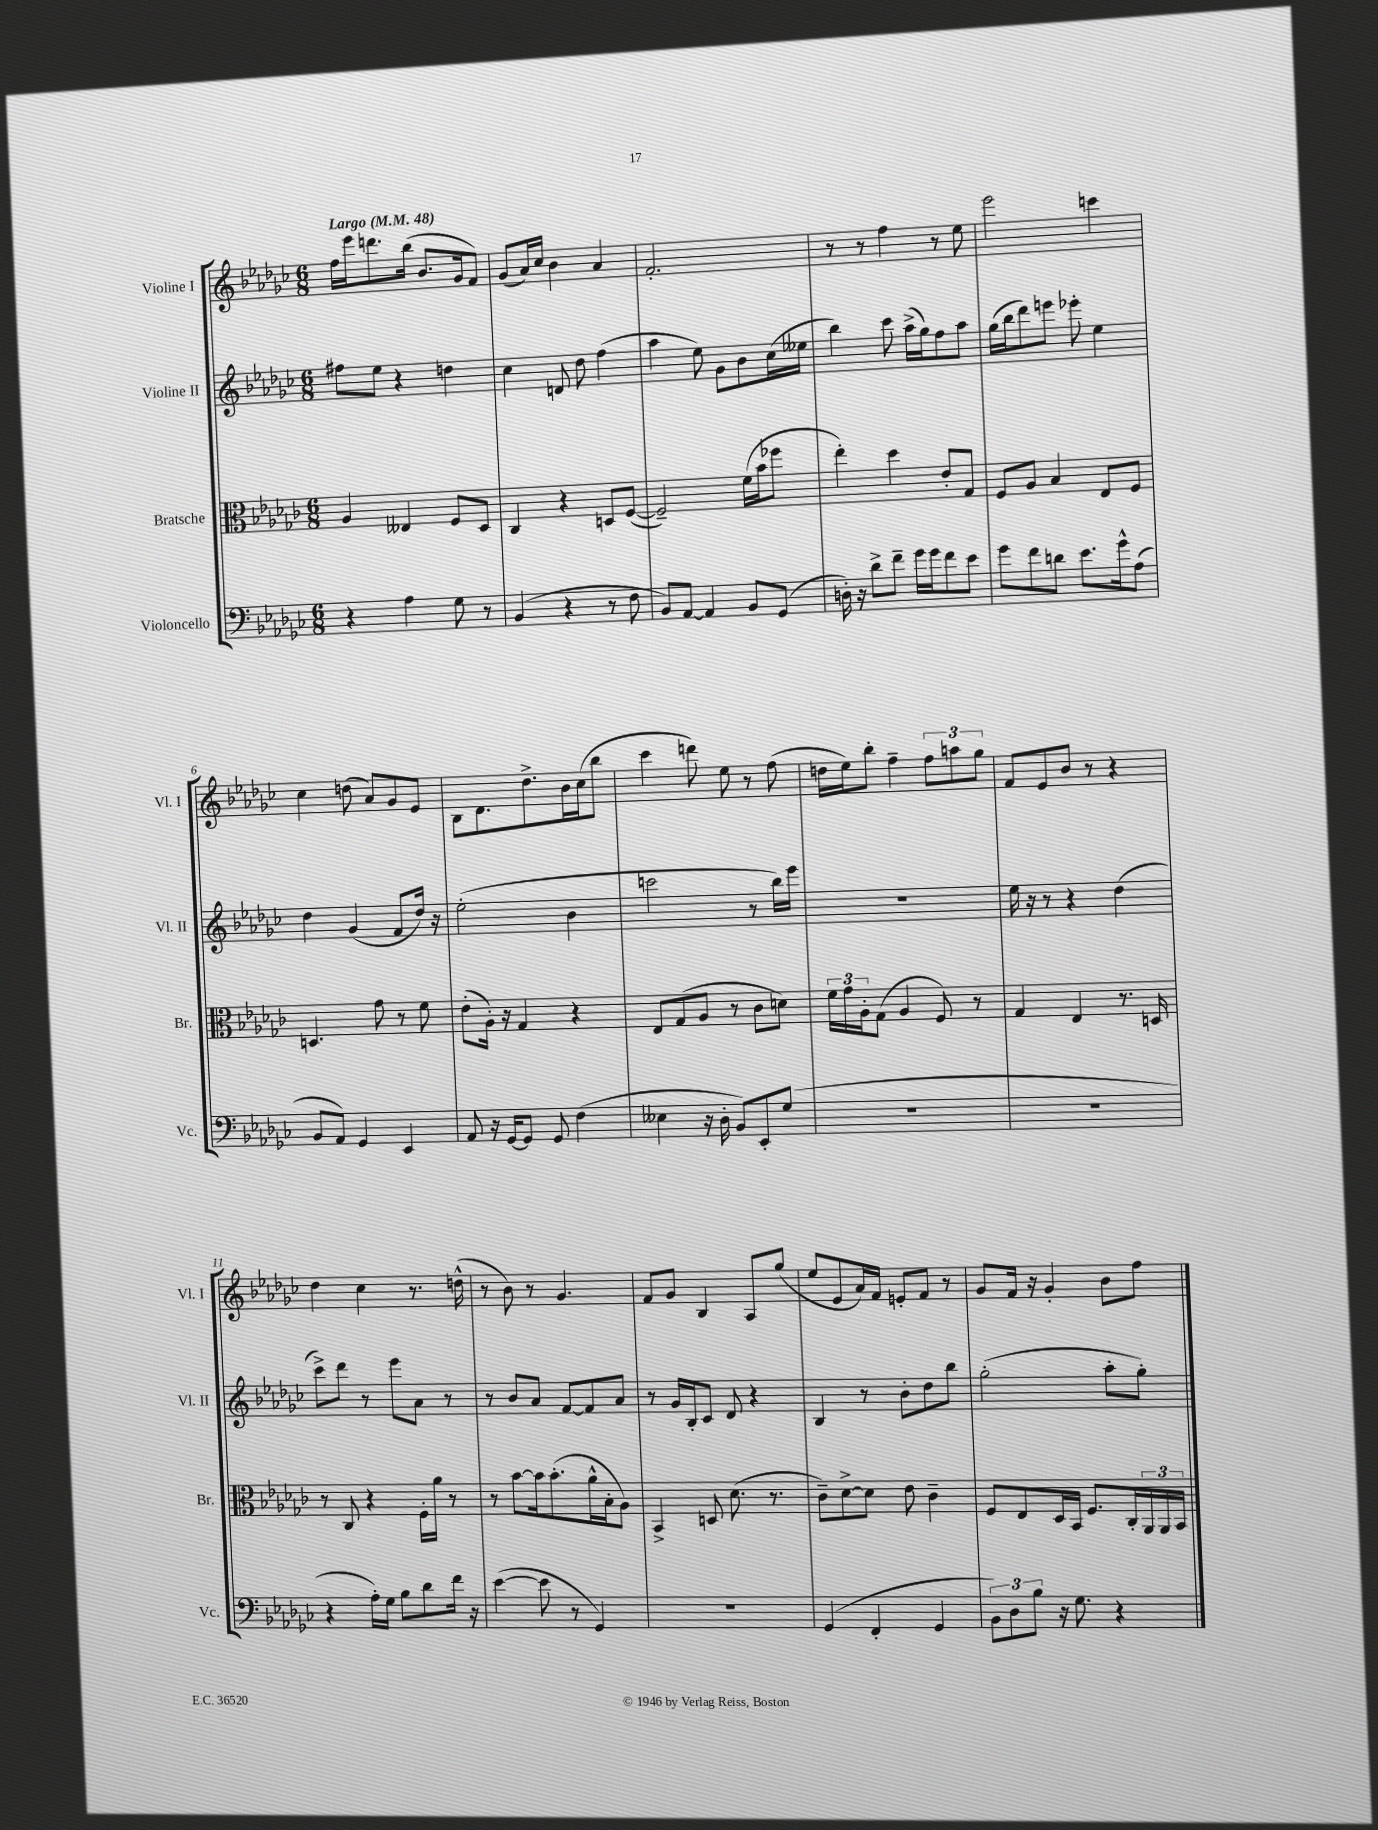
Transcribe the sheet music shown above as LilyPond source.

<<
\new StaffGroup <<
\new Staff = "s0" \with { instrumentName = "Violine I" shortInstrumentName = "Vl. I" } {
    \clef treble \key ges \major \numericTimeSignature \time 6/8 \tempo "Largo" 4 = 48
    f''16 ees'''16 d'''8. bes''16( bes'8. ges'16 f'8) |
    ges'8( aes'16) ces''16 bes'4 aes'4 |
    f'2.-. |
    r8 r8 f''4 r8 ees''8 |
    ees'''2 c'''4 |
    ces''4 d''8( aes'8) ges'8 ees'8 |
    bes8 des'8. des''8.-> bes'16 ces''16( bes''8 |
    ces'''4 d'''8) ees''8 r8 f''8( |
    d''16 ees''16) bes''8-. f''4-- \tuplet 3/2 { f''8 a''8 ges''8 } |
    f'8 ees'8 bes'8 r8 r4 |
    des''4 ces''4 r8. d''16-^( |
    r8 bes'8) r8 ges'4. |
    f'8 ges'8 bes4 aes8 ges''8( |
    ees''8 ees'8 aes'16) f'16 e'8-. f'8 r8 |
    ges'8 f'16 r16 ges'4-. bes'8 f''8 \bar "|." |
}
\new Staff = "s1" \with { instrumentName = "Violine II" shortInstrumentName = "Vl. II" } {
    \clef treble \key ges \major \numericTimeSignature \time 6/8
    fis''8 ees''8 r4 d''4 |
    ces''4 d'8 des''8 f''4( |
    aes''4 ees''8) ges'8 bes'8 ces''16( eeses''16 |
    bes''4) ces'''8 aes''16->( ges''16) f''8 aes''8 |
    ges''16( bes''16 des'''8) e'''8 ees'''8-. ees''4 |
    des''4 ges'4( f'8 des''16) r16 |
    ees''2-.( bes'4 |
    c'''2 r8 bes''16) ees'''16 |
    R2. |
    ees''16 r16 r8 r4 des''4( |
    ces'''8->) des'''8 r8 ees'''8 aes'8 r8 |
    r8 bes'8 aes'8 f'8~ f'8 aes'8 |
    r8 ges'16 bes16-. ces'8 des'8 r4 |
    bes4 r8 bes'8-. des''8 bes''8 |
    ges''2-.( aes''8-. ges''8-.) \bar "|." |
}
\new Staff = "s2" \with { instrumentName = "Bratsche" shortInstrumentName = "Br." } {
    \clef alto \key ges \major \numericTimeSignature \time 6/8
    aes4 eeses4 f8 des8 |
    ces4 r4 d8 f8~( |
    f2--) f'16( bes'16 fes''8 |
    ees''4-.) des''4 ees'8-. ges8 |
    f8 aes8 bes4 ees8 f8 |
    d4. ges'8 r8 f'8 |
    ees'8-.( aes16-.) r16 ges4 r4 |
    ees8 ges8( aes8 r8 ces'8 d'8) |
    \tuplet 3/2 { f'16 ges'16 aes16-. } ges8( aes4 f8) r8 |
    ges4 ees4 r8. d16 |
    r8 ces8 r4 f16-. aes'16 r8 |
    r8 bes'8~ bes'16 bes'8.-.( aes'16-^ bes16-. aes8) |
    bes,4-> d8 des'8.( r8. |
    ces'8--) des'8~-> des'8 ees'8 ces'4-- |
    f8 ees8 des16 bes,16 f8. ces16-. \tuplet 3/2 { aes,16 aes,16 bes,16 } \bar "|." |
}
\new Staff = "s3" \with { instrumentName = "Violoncello" shortInstrumentName = "Vc." } {
    \clef bass \key ges \major \numericTimeSignature \time 6/8
    r4 aes4 ges8 r8 |
    bes,4( r4 r8 f8 |
    bes,8) aes,8~ aes,4 bes,8 ges,8( |
    d16-.) r16 des'8-> f'8-- ges'16 ges'16 f'8 ees'8 |
    ges'8 f'8 d'8 ees'8. ges'16-^ aes8( |
    bes,8 aes,8) ges,4 ees,4 |
    aes,8 r16 ges,16~ ges,8 ges,8 f4( |
    eeses4 r16 des16-. bes,8) ees,8-. ges8( |
    R2. |
    R2. |
    r4 aes16-.) ges16 bes8 des'8 f'16 r16 |
    ees'4~( ees'8 r8 ges,4) |
    R2. |
    ges,4( f,4-. ges,4 |
    \tuplet 3/2 { bes,8) des8 bes8 } r16 ges8. r4 \bar "|." |
}
>>
>>
